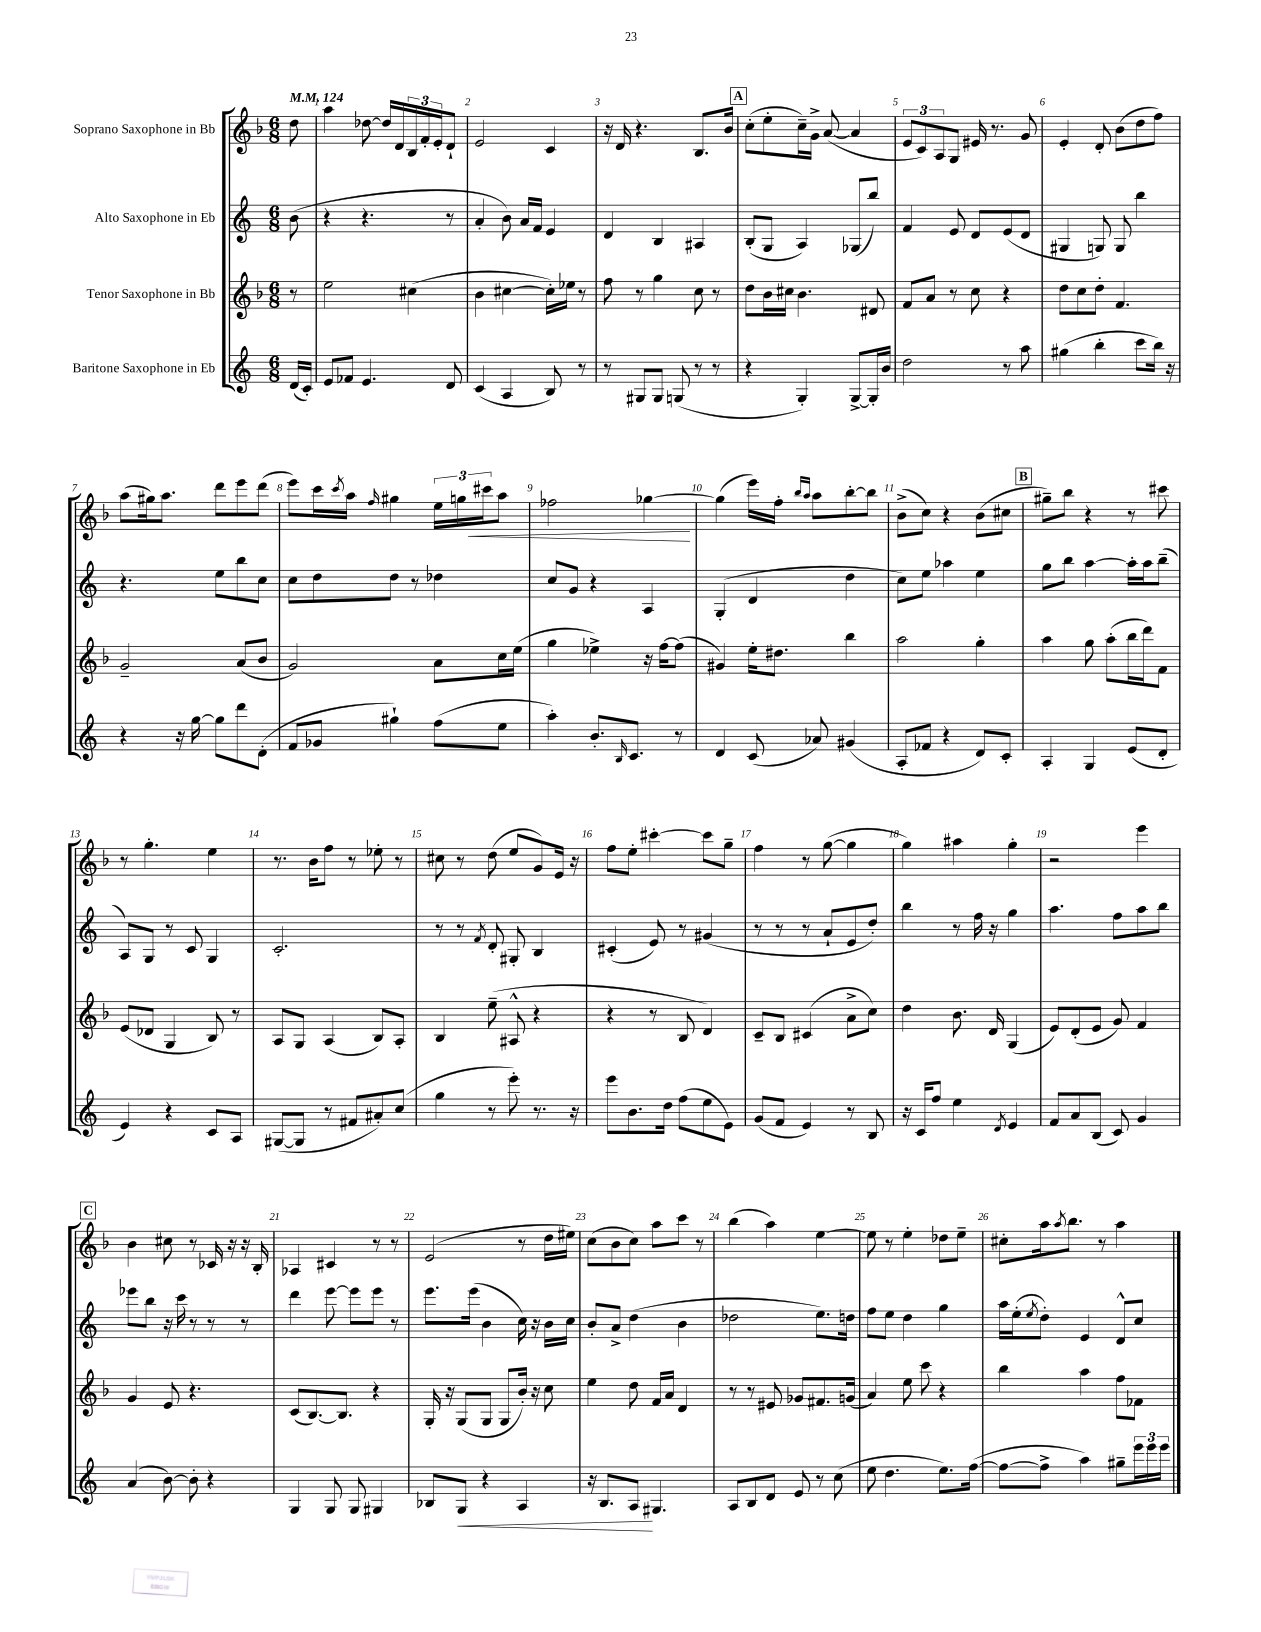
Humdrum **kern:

**kern	**kern	**kern	**kern
*staff4	*staff3	*staff2	*staff1
*clefG2	*clefG2	*clefG2	*clefG2
*k[]	*k[b-]	*k[]	*k[b-]
*M6/8	*M6/8	*M6/8	*M6/8
*MM124	*MM124	*MM124	*MM124
(16d	8r	(8b	8dd
16c')	.	.	.
=	=	=	=
8e	2ee	4r	4aa
8f-	.	.	.
4.e	.	4.r	[8dd-
.	.	.	16dd-]
.	.	.	16d
.	(4cc#	.	24B-
.	.	.	24f'
.	.	.	24e'
8d	.	8r	8d`
=	=	=	=
(4c	4b-	4a'	2e
4A	[4cc#	8b)	.
.	.	16a	.
.	.	16f	.
8B)	16cc#'])	4e	4c
.	16ee-	.	.
8r	8r	.	.
=	=	=	=
8r	8ff	4d	16r
.	.	.	16d
8G#	8r	.	4.r
8G#	4gg	4B	.
(8G	.	.	.
8r	8cc	4A#	8.B-
8r	8r	.	.
.	.	.	16b-
=	=	=	=
4r	8dd	(8B'	(8cc'
.	16b-	8G	8ee'
.	16cc#	.	.
4G')	4.b-	4A)	16cc~)
.	.	.	16g^
.	.	.	([8a
[8G^	.	(8G-	4a]
16G']	8d#	8bb)	.
16b	.	.	.
=	=	=	=
2dd	8f	4f	12e
.	.	.	12c)
.	8a	.	.
.	.	.	12A
.	8r	8e	8G
.	8cc	8d	16e#
.	.	.	8.r
8r	4r	(8e	.
8aa	.	8d	8g
=	=	=	=
(4gg#	8dd	4G#	4e'
.	8cc	.	.
4bb'	8dd'	8G)	8d'
.	4.f	8G	(8b-
8ccc	.	4bb	8dd
16bb)	.	.	8ff)
16r	.	.	.
=	=	=	=
4r	2g~	4.r	(8aa
.	.	.	16gg#)
.	.	.	8.aa
16r	.	.	.
[16gg	.	.	.
8gg]	.	8ee	8ddd
8ddd	(8a	8bb	8eee
(8d'	8b-	8cc	(8ddd
=	=	=	=
8f	2g)	8cc	8eee)
8g-	.	8dd	16ccc
.	.	.	8qccc
.	.	.	16aa
.	.	.	16qqff
4gg#`)	.	8dd	4gg#
.	.	8r	.
(8ff	8a	4dd-	24ee
.	.	.	24gg
.	.	.	24ccc#
8ee	16cc	.	8aa
.	(16ee	.	.
=	=	=	=
4aa')	4gg	8cc	2ff-
.	.	8g	.
8.b'	4ee-^)	4r	.
16qqB	.	.	.
8.c	.	.	.
.	16r	4A	[4gg-
.	[16ff	.	.
8r	(8ff]	.	.
=	=	=	=
4d	4g#)	(4G'	(4gg-]
(8c	16ee'	4d	16eee)
.	8.dd#	.	16ff'
.	.	.	16qqbb-
.	.	.	16qqaa
8a-)	.	.	8aa
(4g#	4bb-	4dd	[8bb-'
.	.	.	8bb-]
=	=	=	=
8A'	2aa	8cc)	(8b-^
8f-	.	8ee	8cc)
4r	.	4aa-	4r
8d)	4gg'	4ee	(8b-
8c'	.	.	8cc#
=	=	=	=
4A'	4aa	8gg	8gg#~)
.	.	8bb	8bb-
4G	8gg	[4aa	4r
.	(8aa'	.	.
(8e	16bb-	16aa']	8r
.	16ddd)	16aa	.
8d'	8f	(8bb~	8ccc#
=	=	=	=
4e)	(8e	8A)	8r
.	8d-	8G	4.gg'
4r	4G	8r	.
.	.	8c	.
8c	8B-)	4G	4ee
8A	8r	.	.
=	=	=	=
([8G#	8A	2.c'	8.r
8G#]	8G	.	.
.	.	.	16b-
8r	(4A	.	8ff
8f#	.	.	8r
8a#')	8B-)	.	8ee-'
(8cc	8A'	.	8r
=	=	=	=
4gg	4B-	8r	8cc#
.	.	8r	8r
.	.	8qf	.
8r	(8ee~	8d'	(8dd
8eee')	8A#^^	8G#'	8ee
8.r	4r	4B	8g)
.	.	.	16e
16r	.	.	16r
=	=	=	=
8eee	4r	(4c#'	8ff
8.b	.	.	8ee'
.	8r	8e)	[4ccc#'
16dd	.	.	.
(8ff	8B-	8r	.
8ee	4d)	(4g#	8ccc#]
8e)	.	.	8gg~
=	=	=	=
(8g	8c~	8r	4ff
8f	8B-	8r	.
4e)	(4c#	8r	8r
.	.	8a`	([8gg
8r	8a^	8e	4gg]
8B	8cc)	8dd')	.
=	=	=	=
16r	4dd	4bb	4gg)
16c	.	.	.
8ff	.	.	.
4ee	8.b-	8r	4aa#
.	.	16ff	.
.	16d	16r	.
8qd	.	.	.
4e	(4G	4gg	4gg'
=	=	=	=
8f	8e)	4.aa	2r
8a	(8d'	.	.
(8B	8e	.	.
8c)	8g)	8ff	.
4g	4f	8aa	4eee
.	.	8bb	.
=	=	=	=
(4a	4g	8eee-	4b-
.	.	8bb	.
[8b)	8e	16r	8cc#
.	.	16ccc	.
8b']	4.r	8r	8r
4r	.	8r	16c-
.	.	.	16r
.	.	8r	16r
.	.	.	16B-'
=	=	=	=
4G	(8c	4ddd	4A-
.	[8.B-)	.	.
8G	.	[8eee	4c#
.	8.B-]	.	.
8G	.	8eee]	.
4G#	4r	8eee	8r
.	.	8r	8r
=	=	=	=
8B-	16G'	8.eee	(2e
.	16r	.	.
8G	(8G	.	.
.	.	(16eee	.
4r	8G	4b	.
.	8G	.	.
4A	16b-')	16cc)	8r
.	16r	16r	.
.	8cc	16b	16dd
.	.	16cc	16ee#)
=	=	=	=
16r	4ee	8b'	(8cc
8.B	.	.	.
.	.	8a^	8b-
8A	8dd	(4dd	8cc)
4.G#	16f	.	8aa
.	16a	.	.
.	4d	4b	8ccc
.	.	.	8r
=	=	=	=
8A	8r	2dd-	(4bb-
8B	8r	.	.
8d	8e#	.	4aa)
8e	8g-	.	.
8r	8.f#	8.ee)	[4ee
(8cc	.	.	.
.	(16g	16dd	.
=	=	=	=
8ee	4a)	8ff	8ee]
4.dd	.	8ee	8r
.	8ee	4dd	4ee'
.	8ccc	.	.
8.ee)	4r	4gg	8dd-
.	.	.	8ee~
([16ff	.	.	.
=	=	=	=
8ff_	4bb-	16aa	8cc#'
.	.	(16ee'	.
.	.	8qee	.
8ff^]	.	8dd')	16aa
.	.	.	8qaa
.	.	.	8.bb-
4aa)	4aa	4e	.
.	.	.	8r
8gg#~	8ff	8d^^	4aa
24eee	8f-	8cc	.
24eee	.	.	.
24eee	.	.	.
==	==	==	==
*-	*-	*-	*-
